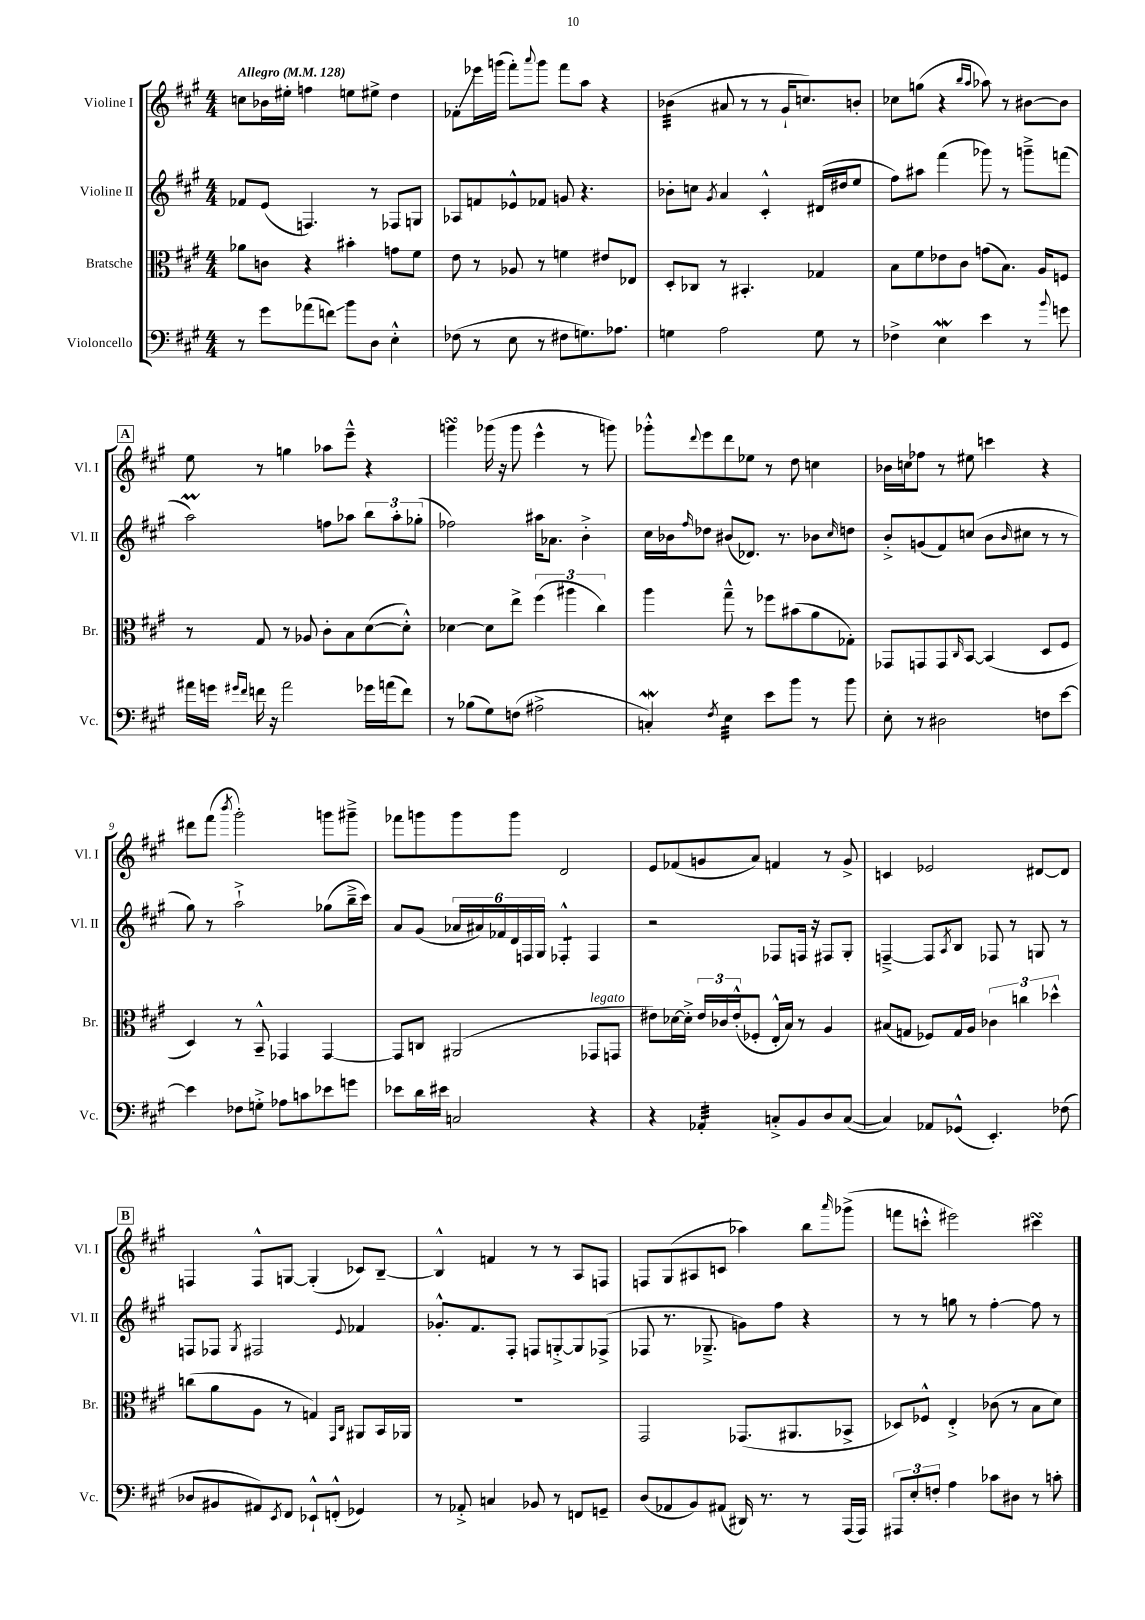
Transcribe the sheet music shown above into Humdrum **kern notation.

**kern	**kern	**kern	**kern
*staff4	*staff3	*staff2	*staff1
*clefF4	*clefC3	*clefG2	*clefG2
*k[f#c#g#]	*k[f#c#g#]	*k[f#c#g#]	*k[f#c#g#]
*M4/4	*M4/4	*M4/4	*M4/4
*MM128	*MM128	*MM128	*MM128
8r	8a-	8f-	8cc
8g#	8c	(8e	16b-
.	.	.	16ee#'
(8a-	4r	4.F)	4ff
8f)	.	.	.
8b	4b#'	.	8ee
8D	.	8r	8ee#^
4E'^^	8g	8F-	4dd
.	8f#	8G	.
=	=	=	=
(8F-	8e	8A-	8f-'
8r	8r	8f	16eee-
.	.	.	(16ggg
8E	8A-	8e-^^	8fff#')
.	.	.	8qqaaa
8r	8r	8f-	8ggg
8F#	4f	8g	8fff#
8.G)	.	4.r	8aa
.	8e#	.	4r
8.A-	.	.	.
.	8E-	.	.
=	=	=	=
4G	8D'	8b-'	(4b-
.	8C-	8cc	.
.	.	8qg#	.
2A	8r	4a	8a#
.	4.BB#'	.	8r
.	.	4c#'^^	8r
.	.	.	16g#`
.	.	.	8.cc)
8G	4G-	(16d#	.
.	.	16dd#	.
8r	.	8ee	8b'
=	=	=	=
4F-^	8B	8ff#)	8cc-
.	8f#	8aa#	(8gg
4E	8e-	(4fff#	4r
.	8c#	.	.
.	.	.	16qqbb
.	.	.	16qqaa
4e	(8g	8ggg-)	8aa-)
.	8.B)	8r	8r
8r	.	8ggg~^	[8b#
.	16A	.	.
8qqb	.	.	.
8g	8F	(8fff	8b#]
=	=	=	=
16a#	8r	2aa)	8ee
16g	.	.	.
16qqg#	.	.	.
16qqf#	.	.	.
16f	8G#	.	8r
16r	.	.	.
2a#	8r	.	4gg
.	8A-	.	.
.	8c#'	8ff	8aa-
.	8B	8aa-	8eee~^^
16g-	([8d	12bb	4r
(16a	.	.	.
.	.	12aa-'	.
8f)	8d'^^])	.	.
.	.	(12gg-'	.
=	=	=	=
8r	[4d-	2ff-)	4ggg
(8B-	.	.	.
8G#)	8d-]	.	(16ggg-
.	.	.	16r
(8F	8ee^	.	8ggg-
2A#^	(6ff#	16aa#	4eee^^
.	.	8.a-	.
.	6aa#	.	.
.	.	4b'^	8r
.	6cc#)	.	.
.	.	.	8ggg)
=	=	=	=
4C')	4aa	16cc#	8ggg-'^^
.	.	16b-	.
.	.	16qqff#	8qqddd
.	.	8dd-	8eee
8qF#	.	.	.
4E	8gg#~^^	(8b#	8ddd
.	8r	8.d-)	8ee-
8e	8ff-	.	8r
.	.	8.r	.
8b	(8b#	.	8dd
8r	8a	8b-	4cc
.	.	16qqcc#	.
8b	8G-')	8dd	.
=	=	=	=
8E'	8GG-	8b'^	16b-
.	.	.	16cc
8r	8GG	(8g	8ff-
2D#	8GG	8f#)	8r
.	16qqC#	.	.
.	[8BB	(8cc	8ee#
.	(4BB]	8b	4ccc
.	.	16qqb	.
.	.	8cc#	.
8F	8D	8r	4r
[8e	8F#	8r	.
=	=	=	=
4e]	4D)	8gg#)	8ddd#
.	.	8r	(8fff#
.	.	.	8qbbb
8F-	8r	2aa`^	2ggg#')
8G'^	8BB~^^	.	.
8A-	4GG-	.	.
8c	.	.	.
8e-	[4GG-	(8gg-	8ggg
8g	.	16bb~^	8ggg#~^
.	.	16ccc#)	.
=	=	=	=
8e-	8GG-]	8a	8fff-
16d	8C	(8g#	8ggg
16e#	.	.	.
2C	(2AA#	24a-	8ggg
.	.	24a#)	.
.	.	24f-	.
.	.	24d	8ggg
.	.	24F	.
.	.	24G#	.
.	.	4F-'^^	2d
4r	8GG-	4F-	.
.	8GG	.	.
=	=	=	=
4r	8e#)	2r	8e
.	[16d-	.	(8f-
.	16d-'^]	.	.
4AA-'	24e#	.	8g
.	24c-	.	.
.	(24e#'^^	.	.
.	8F-'	.	8a)
8C'^	16E'^^	8F-	4f
.	16B)	.	.
8BB	8r	16F	.
.	.	16r	.
8D	4A	8F#	8r
([8C	.	8G#'	8g^
=	=	=	=
4C])	(8B#	[4F~^	4c
.	8G	.	.
8AA-	8F-)	8F]	2e-
.	.	8qA	.
(8GG-^^	16G	8B	.
.	16A	.	.
4.EE')	6c-	8F-	.
.	.	8r	.
.	6cc	.	.
.	.	8G	[8d#
.	6dd-^^	.	.
(8F-	.	8r	8d#]
=	=	=	=
8D-	(8cc	8F	4F
8BB#	8a	8F-	.
.	.	8qG#	.
8AA#)	8A	2F#	8F^^
8qEE	.	.	.
8FF#	8r	.	[8G
8EE-`^^	4G)	.	(4G']
(8FF'^^	.	.	.
.	16qqGG#	.	.
.	16qqC#	8qqe	.
4GG-)	8AA#	4f-	8c-)
.	16BB	.	[8B~
.	16AA-	.	.
=	=	=	=
8r	1r	8.g-'^^	4B^^]
8AA-'^	.	.	.
.	.	8.f#	.
4C	.	.	4f
.	.	8F#'	.
8BB-	.	8F	8r
8r	.	[8G'^	8r
8FF	.	8G]	8A
8GG~	.	(8F-^	8F
=	=	=	=
(8D	2GG#	8F-	8F
8AA-	.	8.r	(8G#
8BB)	.	.	8A#
.	.	8.G-~^	.
(8AA#	.	.	8c
16DD#)	(8.GG-	8g)	4aa-)
8.r	.	.	.
.	.	8ff#	.
.	8.AA#	.	.
8r	.	4r	8bb
.	.	.	16qqaaa
(16AAA	8BB-^	.	(8ggg-^
16AAA)	.	.	.
=	=	=	=
12AAA#	8D-)	8r	8fff
12E'	.	.	.
.	8F-^^	8r	8ccc'^^
12F'	.	.	.
4A	4E'^	8gg	2eee#)
.	.	8r	.
8c-	(8c-	[4ff#'	.
8D#	8r	.	.
8r	8B	8ff#]	4ccc#
8c'	8d)	8r	.
==	==	==	==
*-	*-	*-	*-
